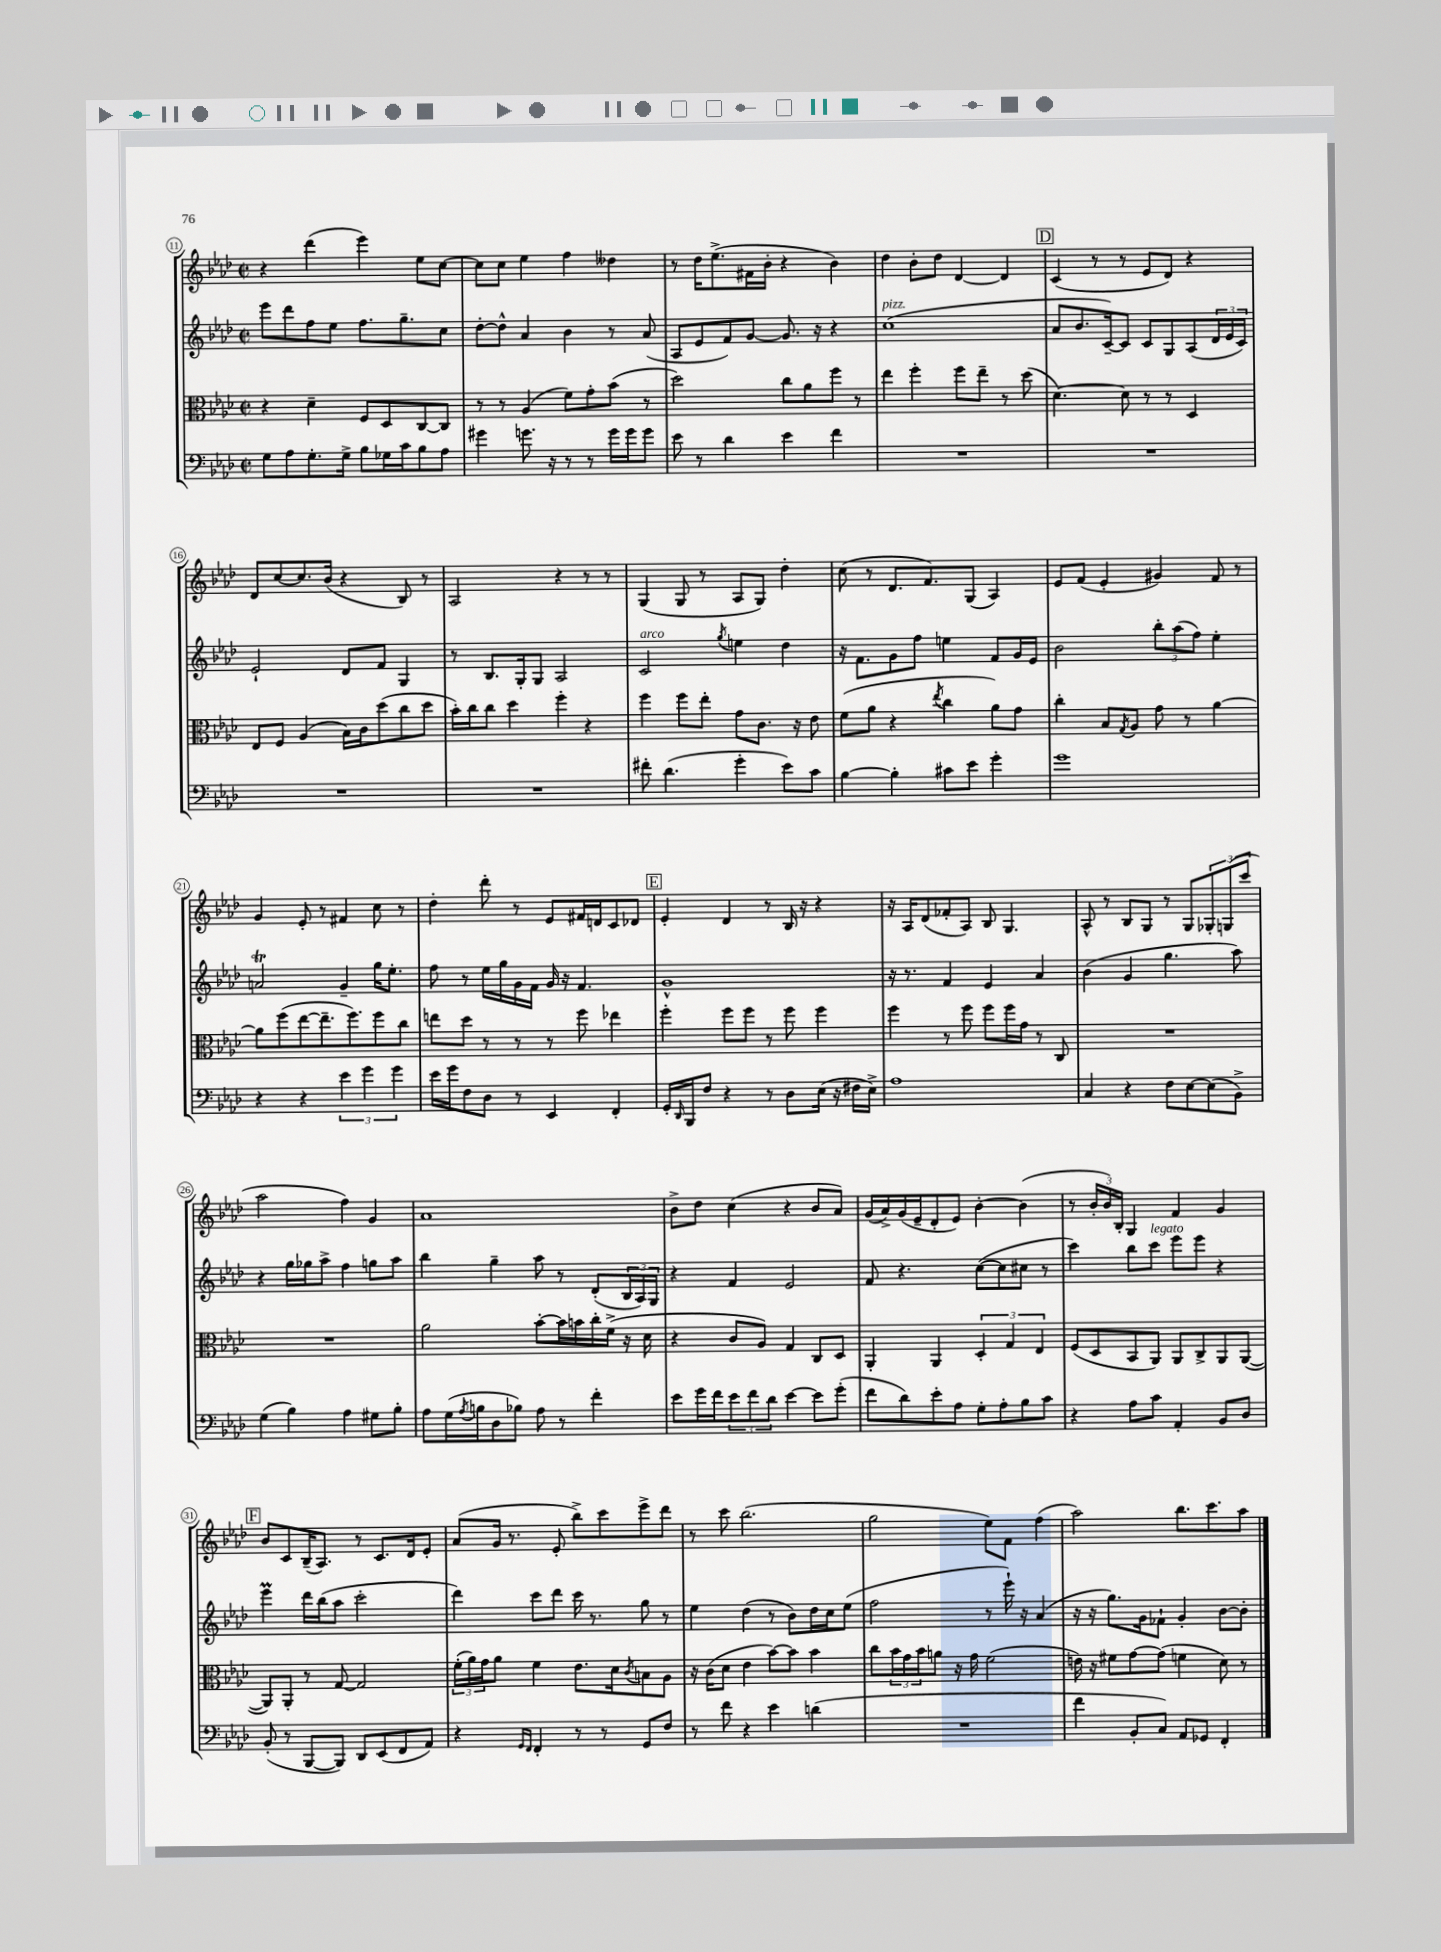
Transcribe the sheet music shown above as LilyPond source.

<<
\new StaffGroup <<
\new Staff = "s0" {
    \clef treble \key aes \major \defaultTimeSignature \time 2/2
    r4 des'''4( ees'''4) ees''8 c''8~ |
    c''8 c''8 ees''4 f''4 deses''4 |
    r8 des''16 ees''8.->( fis'16 bes'16-. r4 bes'4) |
    des''4 bes'8-. des''8 des'4~ des'4 |
    \mark \markup { \box "D" } c'4( r8 r8 ees'8 des'8) r4 |
    des'8 c''8~ c''8. bes'16( r4 bes8) r8 |
    aes2 r4 r8 r8 |
    g4( g8 r8 aes8 g8) des''4-. |
    c''8( r8 des'8. f'8.) g8( aes4) |
    ees'8 f'8( ees'4-. gis'4) f'8 r8 |
    g'4 ees'8-. r8 fis'4 c''8 r8 |
    des''4-. des'''8-. r8 ees'8 fis'16 d'16 c'8 des'8 |
    \mark \markup { \box "E" } ees'4-. des'4 r8 bes16 r16 r4 |
    r16 aes16 des'8( fes'8-. aes8) bes8 g4. |
    aes8-^ r8 bes8 g8 r8 g8 \tuplet 3/2 { ges8-. g8( c'''8 } |
    aes''2 f''4) g'4 |
    aes'1 |
    bes'8-> des''8 c''4( r4 bes'8 aes'8) |
    g'16( aes'16->) g'16( ees'16-- des'8-. ees'8) bes'4~-. bes'4( |
    r8 \tuplet 3/2 { bes'16-. bes'16) bes16-. } g4 f'4 g'4 |
    \mark \markup { \box "F" } bes'8 c'8 bes16--( aes8.) r8 c'8. des'16 ees'8-. |
    aes'8( g'16 r8. ees'8-. bes''8->) c'''8 ees'''8-> des'''8 |
    r8 c'''8 bes''2.( |
    g''2 ees''8) f'8 f''4( |
    aes''2) bes''8. c'''8. aes''8 \bar "|." |
}
\new Staff = "s1" {
    \clef treble \key aes \major \defaultTimeSignature \time 2/2
    ees'''8 des'''8 f''8 ees''8 f''8. g''8.-- c''8 |
    des''8~-. des''8-^ aes'4 bes'4 r8 aes'8( |
    aes8 ees'8 f'8) g'8~ g'8. r16 r4 |
    c''1^\markup { \italic "pizz." }( |
    \mark \markup { \box "D" } aes'8 bes'8. c'16~--) c'8 c'8 g8 aes8( \tuplet 3/2 { des'16 ees'16 c'16) } |
    ees'2-! des'8 f'8 g4 |
    r8 bes8. g16-. g8 aes2 |
    c'2^\markup { \italic "arco" } \acciaccatura { g''8 } e''4 des''4 |
    r16 f'8. g'8 f''8 e''4 f'8 g'16 ees'16 |
    bes'2 \tuplet 3/2 { bes''8-. aes''8( f''8) } ees''4-. |
    a'2\trill g'4-- g''16 ees''8.-. |
    f''8 r8 ees''16 g''16 g'16 f'16 g'16 r16 f'4. |
    \mark \markup { \box "E" } g'1-^ |
    r16 r8. f'4 ees'4 aes'4 |
    bes'4( g'4 g''4. aes''8) |
    r4 g''16 ges''16 aes''8-> f''4 g''8 aes''8 |
    bes''4 g''4-- aes''8 r8 des'8-.( \tuplet 3/2 { bes16 aes16) g16 } |
    r4 f'4 ees'2 |
    f'8 r4. c''8~( c''8 cis''8 r8 |
    c'''4) bes''8 c'''8^\markup { \italic "legato" } ees'''8 ees'''8 r4 |
    \mark \markup { \box "F" } ees'''4\prall des'''16 bes''16( aes''8 c'''2-. |
    des'''4) c'''8 des'''8 c'''16 r8. g''8 r8 |
    ees''4 des''4( r8 bes'8) des''16 c''16 ees''8( |
    f''2 r8 ees'''16-!) r16 aes'4( |
    r16 r16 g''8.) g'16 fes'8-! g'4-. bes'8~ bes'8-. \bar "|." |
}
\new Staff = "s2" {
    \clef alto \key aes \major \defaultTimeSignature \time 2/2
    r4 des'4-- f8 des8 c8~ c8 |
    r8 r8 aes4( f'8) g'8-. bes'8( r8 |
    des''2) c''8 aes'8 f''8 r8 |
    ees''4 f''4-. f''8 ees''8-- r8 des''8( |
    \mark \markup { \box "D" } des'4.~) des'8 r8 r8 des4 |
    ees8 f8 aes4( bes16) c'16 des''8( c''8 des''8 |
    bes'16-.) c''16 c''8 des''4 f''4-. r4 |
    f''4 f''8 ees''8-. g'8 c'8. r16 ees'8 |
    f'8( aes'8 r4 \acciaccatura { ees''8 } c''4 aes'8) g'8 |
    c''4-. bes8 \acciaccatura { g8 } aes8 g'8 r8 aes'4~ |
    aes'8 f''8( ees''8~ ees''8.-- f''8.) f''8 c''8 |
    e''8 des''8 r8 r8 r8 f''8 ees''4 |
    \mark \markup { \box "E" } f''4-. f''8 f''8 r8 f''8 f''4 |
    f''4 r8 f''8 f''8 f''16 g'16 r8 c8 |
    R1 |
    R1 |
    aes'2 bes'8~-. bes'16 b'16 c''16-. f'16->( r16 des'16 |
    r4 c'8 aes8) g4 c8 des8 |
    aes,4-. aes,4 \tuplet 3/2 { des4-. g4 ees4 } |
    f8( des8 bes,8 aes,8) aes,8 c8-> aes,8 aes,8~( |
    \mark \markup { \box "F" } aes,8) aes,8-. r8 g8~ g2 |
    \tuplet 3/2 { f'16-.( aes'16) g'16 } aes'8 f'4 ees'8. des'16 \acciaccatura { c'8 } b8 aes8 |
    r16 c'16( des'8 ees'4 bes'8~) bes'8 bes'4 |
    c''8 \tuplet 3/2 { bes'16 g'16 bes'16 } a'8 r16 g'16 f'2( |
    e'16) r16 fis'8 g'8~ g'8( f'4 des'8) r8 \bar "|." |
}
\new Staff = "s3" {
    \clef bass \key aes \major \defaultTimeSignature \time 2/2
    g8 aes8 g8.-. g16-> bes8 ges16 c'16 bes8 aes8 |
    gis'4 g'8. r16 r8 r8 g'16 g'16 g'8 |
    ees'8 r8 des'4 ees'4 f'4 |
    R1 |
    \mark \markup { \box "D" } R1 |
    R1 |
    R1 |
    fis'8-. des'4.( g'4-. ees'8) c'8 |
    bes4~ bes4-. cis'8 ees'8 g'4-. |
    g'1 |
    r4 r4 \tuplet 3/2 { ees'4 g'4 g'4 } |
    ees'16 g'16 f8 des8 r8 ees,4 f,4-. |
    \mark \markup { \box "E" } g,16-. \grace { des,16 } bes,,16 f8 r4 r8 des8 ees16( r16 fis16 ees16->) |
    aes1 |
    c4 r4 f8 ees8~ ees8( bes,8->) |
    g4( bes4) aes4 gis8 bes8-. |
    aes8 g16( \acciaccatura { aes8 } b16 des8 bes8) aes8 r8 f'4-. |
    ees'8 g'16 f'16 \tuplet 3/2 { ees'8 f'8 des'8 } ees'4~ ees'8 g'8-.( |
    f'8 des'8) ees'8-. aes8 g8-. aes8-. bes8 c'8 |
    r4 aes8 c'8 aes,4-. bes,8 des8 |
    \mark \markup { \box "F" } bes,8-.( r8 bes,,8~ bes,,8) des,8 ees,8( f,8 aes,8) |
    r4 \grace { g,16 f,16 } f,4-. r8 r8 g,8 f8 |
    r8 f'8 r4 ees'4 d'4( |
    R1 |
    f'4 bes,8-. c8) aes,8 ges,8 f,4-. \bar "|." |
}
>>
>>
\layout { \context { \Score currentBarNumber = #11 \override BarNumber.stencil = #(make-stencil-circler 0.1 0.3 ly:text-interface::print) } }
